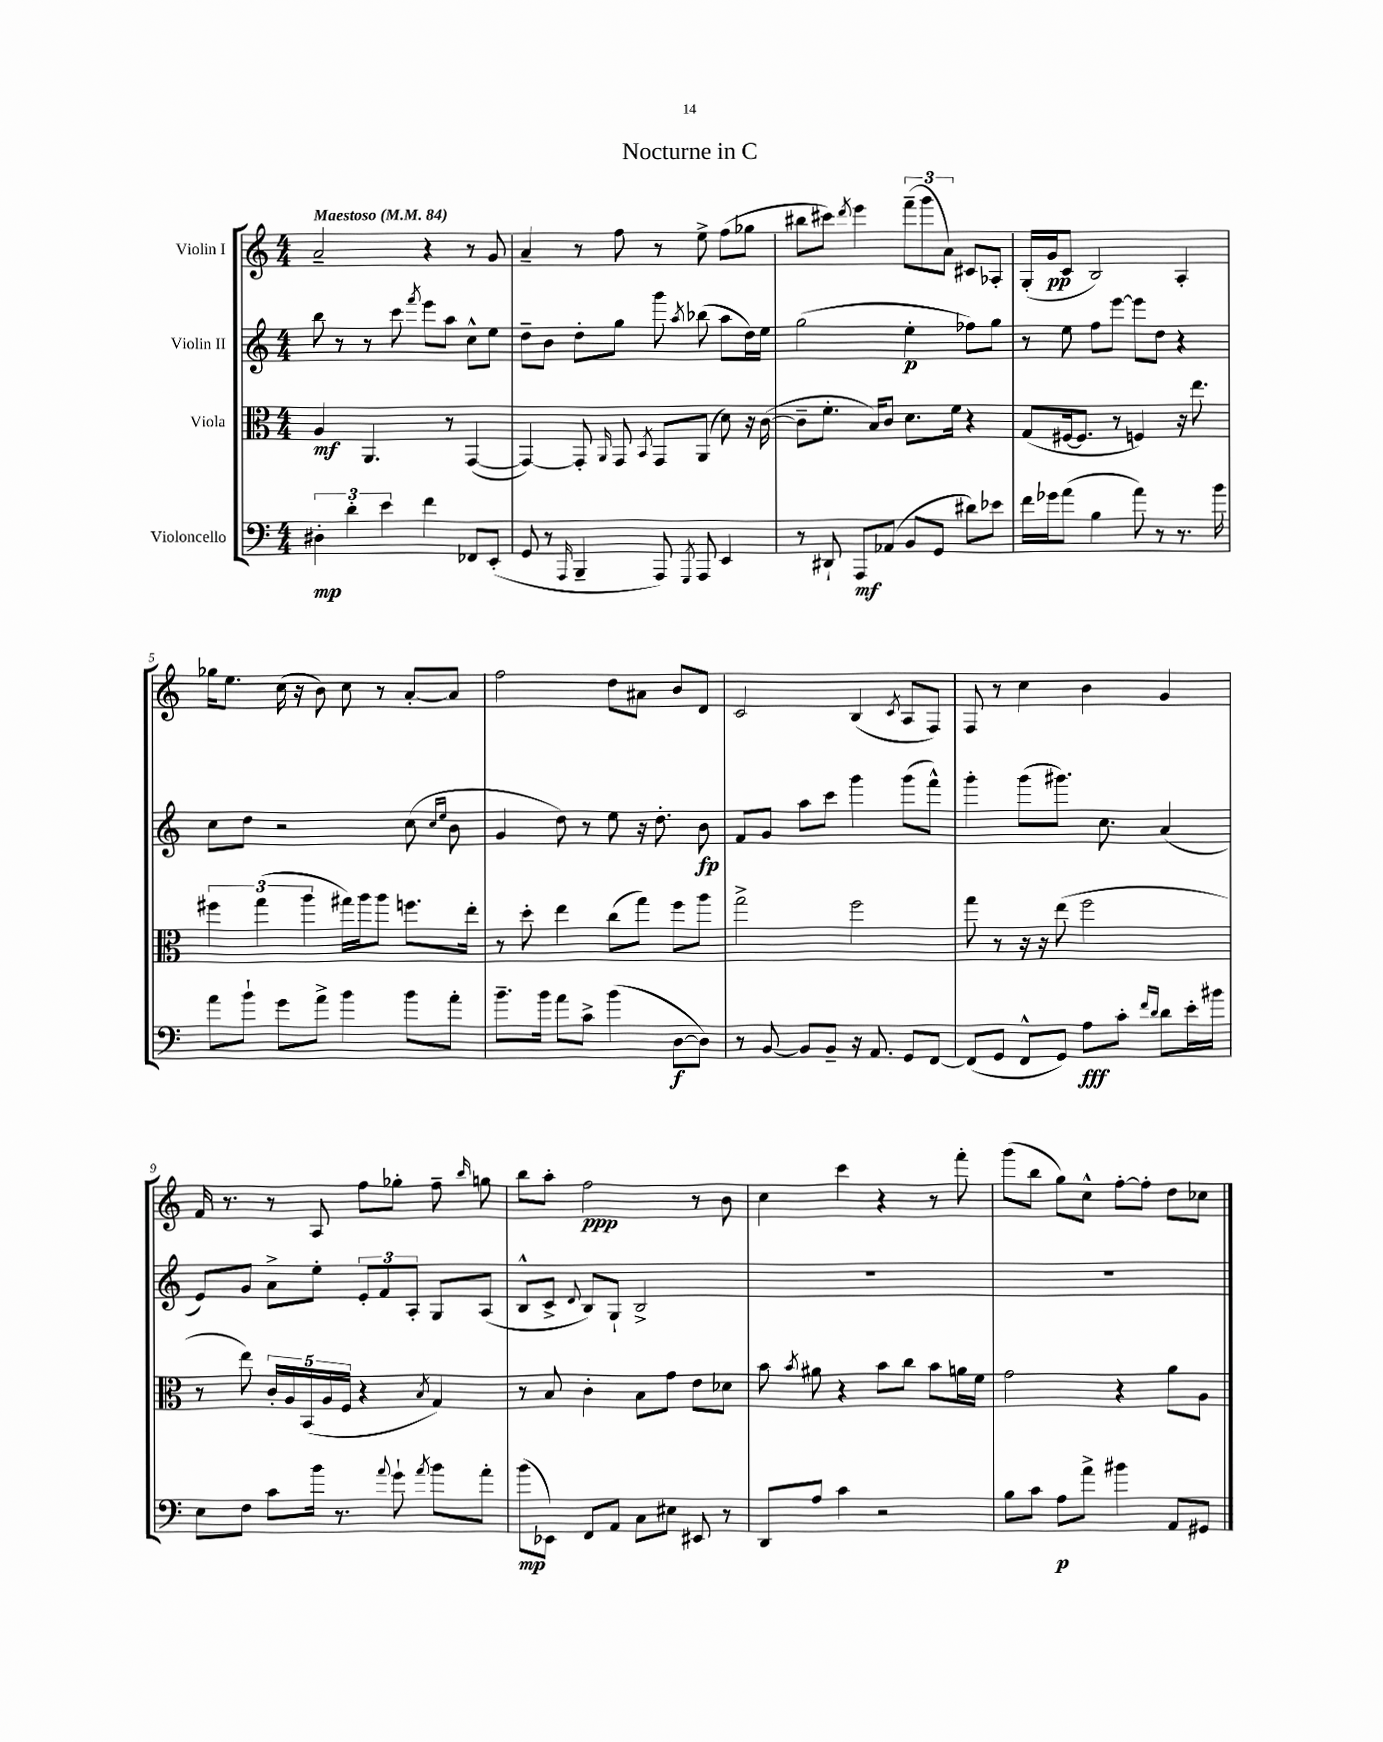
\header { title = "Nocturne in C" }
<<
\new StaffGroup <<
\new Staff = "s0" \with { instrumentName = "Violin I" } {
    \clef treble \key c \major \numericTimeSignature \time 4/4 \tempo "Maestoso" 4 = 84
    \autoBeamOff a'2-- r4 r8 g'8 |
    a'4-- r8 f''8 r8 e''8-> f''8[( ges''8] |
    bis''8[ cis'''8]) \acciaccatura { d'''8 } e'''4 \tuplet 3/2 { f'''8[--( g'''8 a'8]) } cis'8[ aes8]-. |
    g16[-.( g'16\pp c'8] b2) a4-. |
    ges''16[ e''8.] c''16( r16 b'8) c''8 r8 a'8[~-. a'8] |
    f''2 d''8[ ais'8] b'8[ d'8] |
    c'2 b4( \acciaccatura { c'8 } a8[ f8]) |
    f8 r8 c''4 b'4 g'4 |
    f'16 r8. r8 a8 f''8[ ges''8]-. f''8-- \grace { b''16 } g''8 |
    b''8[ a''8]-. f''2\ppp r8 b'8 |
    c''4 c'''4 r4 r8 f'''8-. |
    g'''8[( b''8] g''8[) c''8]-^ f''8[~-. f''8]-. d''8[ ces''8] \bar "|." |
}
\new Staff = "s1" \with { instrumentName = "Violin II" } {
    \clef treble \key c \major \numericTimeSignature \time 4/4
    \autoBeamOff b''8 r8 r8 c'''8 \acciaccatura { f'''8 } e'''8[ a''8] c''8[-^ e''8] |
    d''8[-- b'8] d''8[-. g''8] g'''8 \acciaccatura { a''8 } bes''8( a''8[ d''16) e''16] |
    g''2( e''4-.\p fes''8[) g''8] |
    r8 e''8 f''8[ e'''8]~ e'''8[ d''8] r4 |
    c''8[ d''8] r2 c''8( \grace { c''16[ e''16] } b'8 |
    g'4 d''8) r8 e''8 r16 d''8.-. b'8\fp |
    f'8[ g'8] a''8[ c'''8] g'''4 g'''8[( f'''8]-^) |
    g'''4-. g'''8[( gis'''8.]) c''8. a'4( |
    e'8[) g'8] a'8[-> e''8]-. \tuplet 3/2 { e'8[-. f'8 a8]-. } g8[ a8]( |
    b8[-^ c'8]-> \appoggiatura { d'8 } b8[) g8]-! b2-> |
    R1 |
    R1 \bar "|." |
}
\new Staff = "s2" \with { instrumentName = "Viola" } {
    \clef alto \key c \major \numericTimeSignature \time 4/4
    \autoBeamOff a4\mf a,4. r8 g,4~( |
    g,4~) g,8-. \grace { a,16 } g,8 \acciaccatura { b,8 } g,8[ a,8]( d'8) r16 c'16~( |
    c'8[-- f'8.]-. b16[) c'8] d'8.[ f'16] r4 |
    g8[( fis16~ fis8.] r8 f4) r16 e''8. |
    \tuplet 3/2 { fis''4 g''4( a''4 } gis''16[) a''16 a''8] f''8.[ e''16]-. |
    r8 d''8-. e''4 c''8[( g''8]) f''8[ a''8] |
    g''2-> f''2 |
    g''8 r8 r16 r16 e''8( f''2 |
    r8 e''8) \tuplet 5/4 { c'16[-. a16 b,16( a16 f16] } r4 \acciaccatura { b8 } g4) |
    r8 b8 c'4-. b8[ g'8] e'8[ des'8] |
    b'8 \acciaccatura { b'8 } ais'8 r4 b'8[ c''8] b'8[ a'16 f'16] |
    g'2 r4 a'8[ a8] \bar "|." |
}
\new Staff = "s3" \with { instrumentName = "Violoncello" } {
    \clef bass \key c \major \numericTimeSignature \time 4/4
    \autoBeamOff \tuplet 3/2 { dis4-.\mp d'4-. e'4 } f'4 fes,8[ e,8]-.( |
    g,8 r8 \grace { a,,16 } b,,4-- a,,8) \acciaccatura { g,,8 } a,,8 e,4 |
    r8 dis,8-! a,,8[\mf aes,8]( b,8[ g,8] dis'8[) ees'8] |
    f'16[ ges'16 a'8]( b4 a'8) r8 r8. b'16 |
    a'8[ b'8]-! g'8[ a'8]-> b'4 b'8[ a'8]-. |
    b'8.[-- b'16] a'8[ c'8]-> b'4( d8[~\f d8]) |
    r8 b,8~ b,8[ b,8]-- r16 a,8. g,8[ f,8]~ |
    f,8[( g,8] f,8[-^ g,8]) a8[\fff c'8]-. \grace { f'16[ d'16] } d'8[ e'16-. bis'16] |
    e8[ f8] c'8[ b'16] r8. \appoggiatura { a'8 } g'8-! \acciaccatura { a'8 } b'8[ a'8]-. |
    b'8[\mp( ees,8]) f,8[ a,8] c8[ eis8] eis,8 r8 |
    d,8[ a8] c'4 r2 |
    b8[ c'8] a8[\p a'8]-> bis'4 a,8[ gis,8] \bar "|." |
}
>>
>>
